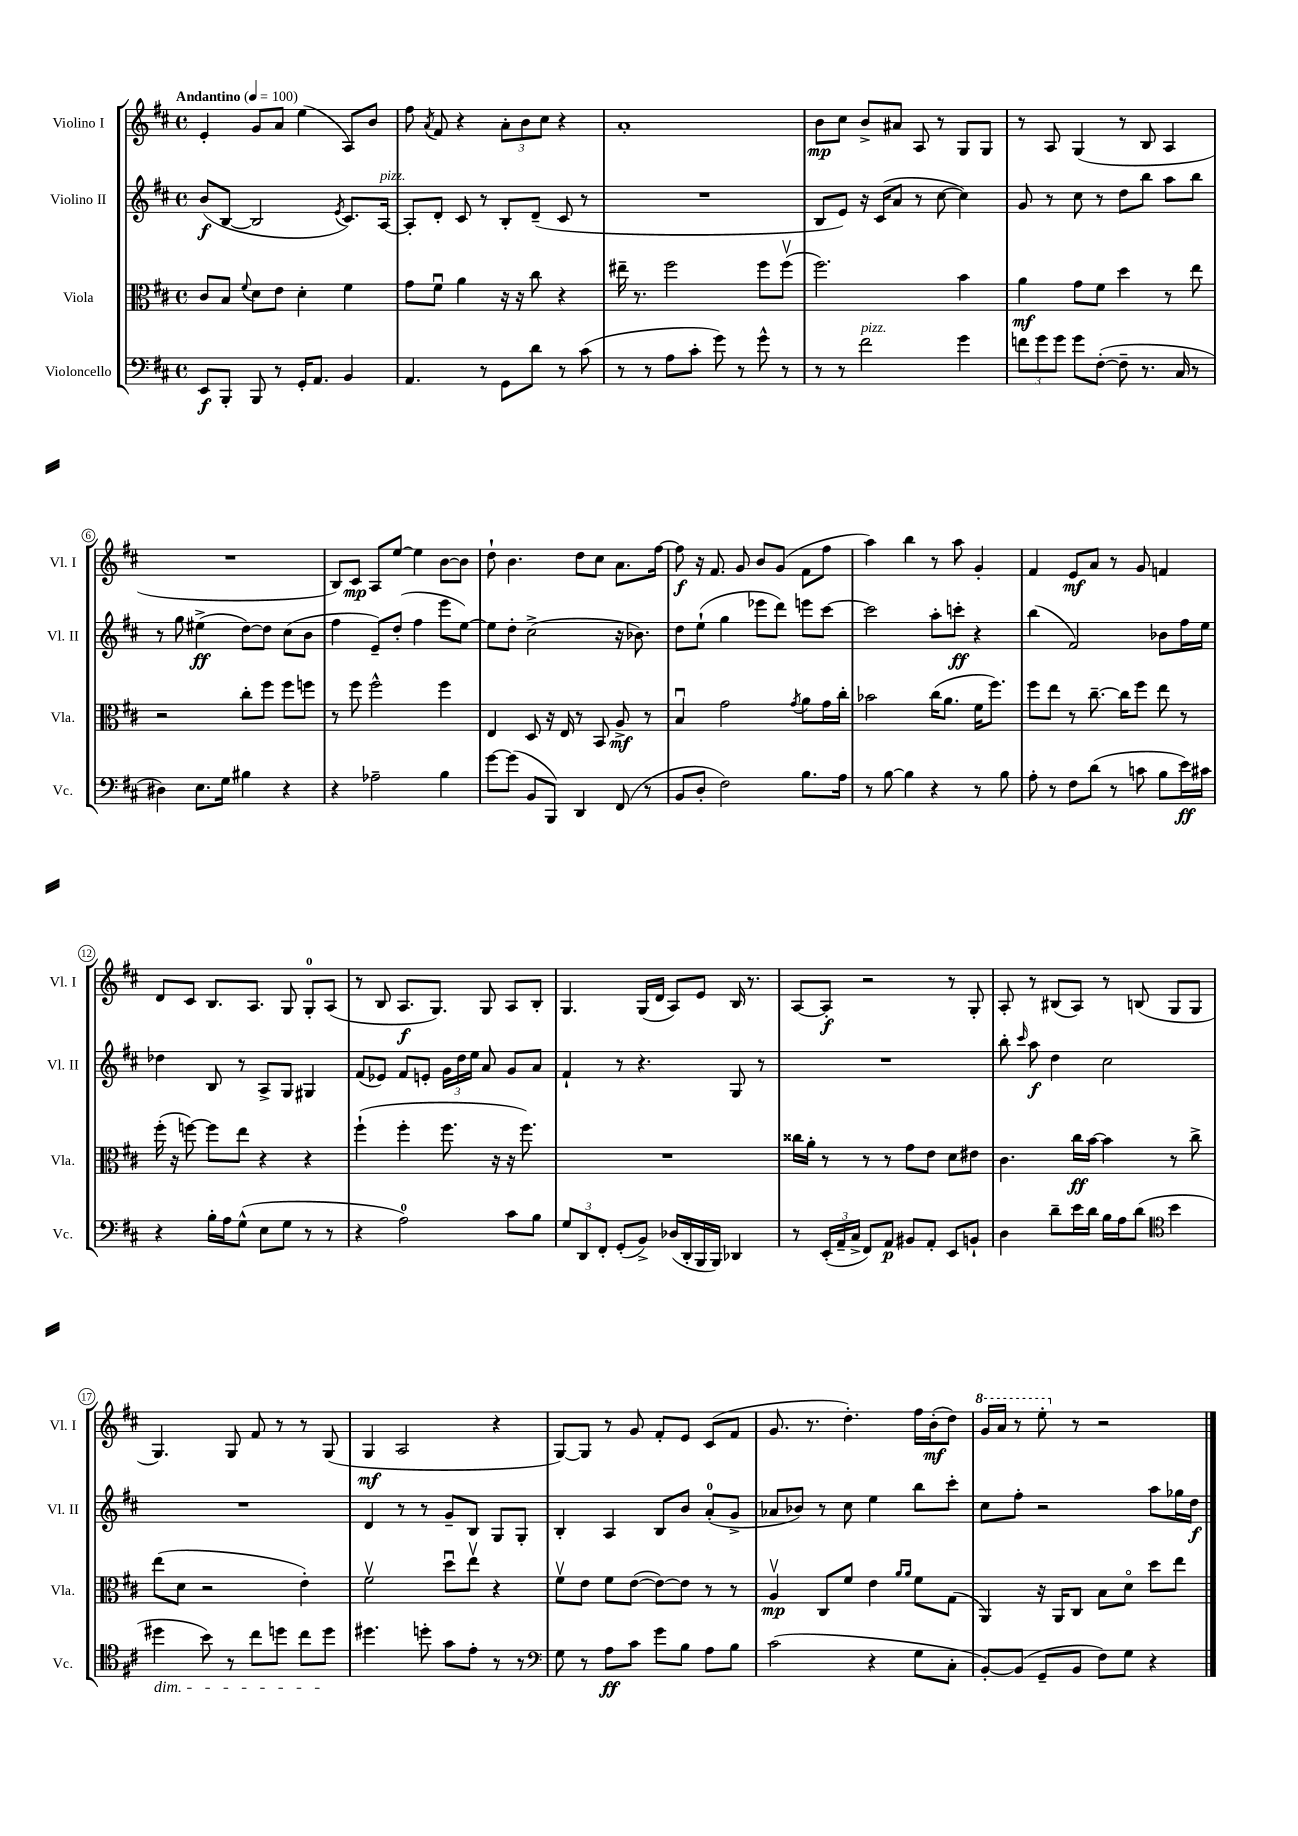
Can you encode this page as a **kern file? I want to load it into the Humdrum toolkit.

**kern	**dynam	**kern	**dynam	**kern	**dynam	**kern	**dynam
*part4	*part4	*part3	*part3	*part2	*part2	*part1	*part1
*staff4	*staff4	*staff3	*staff3	*staff2	*staff2	*staff1	*staff1
*I"Violoncello	*	*I"Viola	*	*I"Violino II	*	*I"Violino I	*
*I'Vc.	*	*I'Vla.	*	*I'Vl. II	*	*I'Vl. I	*
*clefF4	*	*clefC3	*	*clefG2	*	*clefG2	*
*k[f#c#]	*	*k[f#c#]	*	*k[f#c#]	*	*k[f#c#]	*
*M4/4	*	*M4/4	*	*M4/4	*	*M4/4	*
*met(c)	*	*met(c)	*	*met(c)	*	*met(c)	*
*MM100	*	*MM100	*	*MM100	*	*MM100	*
=1	=1	=1	=1	=1	=1	=1	=1
!	!	!	!	!	!	!LO:TX:a:B:t=Andantino	!
8EE/L	f	8c#/L	.	(8b/L	f	4e'/	.
8BBB'/J	.	8B/J	.	[8B/J	.	.	.
.	.	8qqf#/	.	.	.	.	.
8BBB/	.	8d\L	.	2B/]	.	8g/L	.
8r	.	8e\J	.	.	.	8a/J	.
16GG'/KL	.	4d'\	.	.	.	(4ee\	.
8.AA/J	.	.	.	.	.	.	.
.	.	.	.	8qe/	.	.	.
4BB/	.	4f#\	.	8.c#/L)	.	8A/L)	.
.	.	.	.	.	.	8b/J	.
!	!	!	!	!LO:TX:a:i:t=pizz.	!	!	!
.	.	.	.	[16A/Jk	.	.	.
=2	=2	=2	=2	=2	=2	=2	=2
4.AA/	.	8g\L	.	8A'/L]	.	8ff#\	.
.	.	.	.	.	.	8qa/	.
.	.	8f#u\J	.	8d'/J	.	8f#/	.
.	.	4a\	.	8c#/	.	4r	.
8r	.	.	.	8r	.	.	.
8GG\L	.	16r	.	8B'/L	.	12a'\L	.
.	.	16r	.	.	.	.	.
.	.	.	.	.	.	12b\	.
8d\J	.	8cc#\	.	(8d~/J	.	.	.
.	.	.	.	.	.	12cc#\J	.
8r	.	4r	.	8c#/	.	4r	.
(8c#\	.	.	.	8r	.	.	.
=3	=3	=3	=3	=3	=3	=3	=3
8r	.	16ee#X~\	.	1r	.	1a'	.
.	.	8.r	.	.	.	.	.
8r	.	.	.	.	.	.	.
8A\L	.	2ff#\	.	.	.	.	.
8c#'\J	.	.	.	.	.	.	.
8g\)	.	.	.	.	.	.	.
8r	.	.	.	.	.	.	.
8g^^\	.	8ff#\L	.	.	.	.	.
8r	.	(8ff#v\J	.	.	.	.	.
=4	=4	=4	=4	=4	=4	=4	=4
8r	.	2.ff#\)	.	8B/L	.	8b\L	mp
8r	.	.	.	8e/J)	.	8cc#\J	.
!LO:TX:a:i:t=pizz.	!	!	!	!	!	!	!
2f#\	.	.	.	16r	.	8b^/L	.
.	.	.	.	(16c#/KL	.	.	.
.	.	.	.	8a/J	.	8a#X/J	.
.	.	.	.	8r	.	8A/	.
.	.	.	.	[8cc#\	.	8r	.
4g\	.	4b\	.	4cc#\])	.	8G/L	.
.	.	.	.	.	.	8G/J	.
=5	=5	=5	=5	=5	=5	=5	=5
12fn\L	.	4a\	mf	8g/	.	8r	.
12g\	.	.	.	.	.	.	.
.	.	.	.	8r	.	8A/	.
12g\J	.	.	.	.	.	.	.
8g\L	.	8g\L	.	8cc#\	.	(4G/	.
([8F#'\J	.	8f#\J	.	8r	.	.	.
8F#~\]	.	4dd\	.	8dd\L	.	8r	.
8.r	.	.	.	8bb\J	.	8B/	.
.	.	8r	.	8aa\L	.	4A/	.
16C#/	.	.	.	.	.	.	.
8r	.	8ee\	.	8bb\J	.	.	.
!!LO:LB:g=z
=6	=6	=6	=6	=6	=6	=6	=6
4D#X\)	.	2r	.	8r	.	1r	.
.	.	.	.	8gg\	.	.	.
8.E\L	.	.	.	(4ee#X^\	ff	.	.
16G\Jk	.	.	.	.	.	.	.
4B#X\	.	8cc#'\L	.	[8dd\L)	.	.	.
.	.	8ff#\J	.	8dd\J]	.	.	.
4r	.	8ff#\L	.	(8cc#\L	.	.	.
.	.	8ffn\J	.	8b\J	.	.	.
=7	=7	=7	=7	=7	=7	=7	=7
4r	.	8r	.	4ff#\	.	8B/L)	.
.	.	8ff#\	.	.	.	8c#/J	mp
2A-X~\	.	2ff#^^\	.	8e~/L)	.	8A/L	.
.	.	.	.	(8dd'/J	.	[8ee/J	.
.	.	.	.	4ff#\	.	4ee\]	.
4B\	.	4ff#\	.	8eee\L	.	[8b\L	.
.	.	.	.	[8ee\J)	.	8b\J]	.
=8	=8	=8	=8	=8	=8	=8	=8
[8g\L	.	4E/	.	8ee\L]	.	8dd`\	.
(8g\J]	.	.	.	8dd'\J	.	4.b\	.
8BB/L	.	8D/	.	(2cc#^\	.	.	.
8BBB/J)	.	16r	.	.	.	.	.
.	.	16E/	.	.	.	.	.
4DD/	.	8r	.	.	.	8dd\L	.
.	.	8BB/	.	.	.	8cc#\J	.
(8FF#/	.	8A^/	mf	16r	.	8.a\L	.
.	.	.	.	8.b-X\)	.	.	.
8r	.	8r	.	.	.	.	.
.	.	.	.	.	.	[16ff#\Jk	.
=9	=9	=9	=9	=9	=9	=9	=9
8BB/L	.	4Bu/	.	8dd\L	.	8ff#\]	f
8D'/J	.	.	.	(8ee`\J	.	16r	.
.	.	.	.	.	.	8.f#/	.
2F#\)	.	2g\	.	4gg\	.	.	.
.	.	.	.	.	.	8g/	.
.	.	.	.	8eee-X\L	.	8b/L	.
.	.	.	.	8ddd\J)	.	(8g/J	.
.	.	8qg/	.	.	.	.	.
8.B\L	.	8a\L	.	8eeen\L	.	8f#\L	.
.	.	16g\L	.	[8ccc#\J	.	8ff#\J	.
16A\Jk	.	16cc#'\JJ	.	.	.	.	.
=10	=10	=10	=10	=10	=10	=10	=10
8r	.	2b-X\	.	2ccc#\]	.	4aa\)	.
[8B\	.	.	.	.	.	.	.
4B\]	.	.	.	.	.	4bb\	.
4r	.	(16cc#\KL	.	8aa'\L	.	8r	.
.	.	8.a\J	.	.	.	.	.
.	.	.	.	8cccn'\J	ff	8aa\	.
8r	.	16f#\KL	.	4r	.	4g'/	.
.	.	8.ff#\J)	.	.	.	.	.
8B\	.	.	.	.	.	.	.
=11	=11	=11	=11	=11	=11	=11	=11
8A'\	.	8ff#\L	.	(4bb\	.	4f#/	.
8r	.	8ee\J	.	.	.	.	.
8F#\L	.	8r	.	2f#/)	.	8e/L	mf
(8d\J	.	[8.cc#~\	.	.	.	8a/J	.
8r	.	.	.	.	.	8r	.
.	.	16cc#\KL]	.	.	.	.	.
8cn\	.	8ff#\J	.	.	.	8g/	.
8B\L	.	8ee\	.	8b-X\L	.	4fn/	.
16e\L)	ff	8r	.	16ff#\L	.	.	.
16c#X\JJ	.	.	.	16ee\JJ	.	.	.
!!LO:LB:g=z
=12	=12	=12	=12	=12	=12	=12	=12
4r	.	(16ff#'\	.	4dd-X\	.	8d/L	.
.	.	16r	.	.	.	.	.
.	.	[8ffn\)	.	.	.	8c#/J	.
16B'\LL	.	8ff\L]	.	8B/	.	8.B/L	.
16A\J	.	.	.	.	.	.	.
(8G^^\J	.	8ee\J	.	8r	.	.	.
.	.	.	.	.	.	8.A/J	.
8E\L	.	4r	.	8A^/L	.	.	.
8G\J	.	.	.	8G/J	.	8G/	.
8r	.	4r	.	4G#X/	.	8G'/L	.
8r	.	.	.	.	.	(8A/J	.
=13	=13	=13	=13	=13	=13	=13	=13
4r	.	(4ff#`\	.	(8f#/L	.	8r	.
.	.	.	.	8e-X/J)	.	8B/	.
2A\)	.	4ff#'\	.	8f#/L	.	8.A/L	f
.	.	.	.	8en'/J	.	.	.
.	.	.	.	.	.	8.G/J)	.
.	.	8.ff#\	.	24g\LL	.	.	.
.	.	.	.	24dd\	.	.	.
.	.	.	.	24ee\JJ	.	.	.
.	.	.	.	8a/	.	8G/	.
.	.	16r	.	.	.	.	.
8c#\L	.	16r	.	8g/L	.	8A/L	.
.	.	8.ff#\)	.	.	.	.	.
8B\J	.	.	.	8a/J	.	8B'/J	.
=14	=14	=14	=14	=14	=14	=14	=14
12G/L	.	1r	.	4f#`/	.	4.G/	.
12DD/	.	.	.	.	.	.	.
12FF#'/J	.	.	.	.	.	.	.
(8GG'/L	.	.	.	8r	.	.	.
8BB^/J)	.	.	.	4.r	.	(16G/LL	.
.	.	.	.	.	.	16d/JJ	.
(16D-X/LL	.	.	.	.	.	8A/L)	.
16DD'/	.	.	.	.	.	.	.
16BBB/	.	.	.	.	.	8e/J	.
16BBB/JJ)	.	.	.	.	.	.	.
4DD-X/	.	.	.	8G/	.	16B/	.
.	.	.	.	.	.	8.r	.
.	.	.	.	8r	.	.	.
=15	=15	=15	=15	=15	=15	=15	=15
8r	.	16cc##X\LL	.	1r	.	[8A/L	.
.	.	16a'\JJ	.	.	.	.	.
(24EE'/LL	.	8r	.	.	.	8A'/J]	f
24AA~/	.	.	.	.	.	.	.
24C#^/JJ	.	.	.	.	.	.	.
8FF#/L)	.	8r	.	.	.	2r	.
8AA/J	p	8r	.	.	.	.	.
8BB#X/L	.	8g\L	.	.	.	.	.
8AA'/J	.	8e\J	.	.	.	.	.
8EE/L	.	8d\L	.	.	.	8r	.
8BBn`/J	.	8e#X\J	.	.	.	8G'/	.
=16	=16	=16	=16	=16	=16	=16	=16
4D\	.	4.c#\	.	8bb'\	.	8A'/	.
.	.	.	.	16qqccc#/	.	.	.
.	.	.	.	8aa\	f	8r	.
8d~\L	.	.	.	4dd\	.	(8B#X/L	.
16e\L	.	16cc#\LL	ff	.	.	8A/J)	.
16d\JJ	.	[16b\JJ	.	.	.	.	.
16B\LL	.	4b\]	.	2cc#\	.	8r	.
16A\J	.	.	.	.	.	.	.
(8d\J	.	.	.	.	.	(8Bn/	.
*clefC4	*	*	*	*	*	*	*
4b\	.	8r	.	.	.	8G/L	.
.	.	8cc#^\	.	.	.	8G/J	.
!!LO:LB:g=z
=17	=17	=17	=17	=17	=17	=17	=17
!LO:TX:b:i:t=dim.	!	!	!	!	!	!	!
4dd#X\	.	(8ee\L	.	1r	.	4.G/)	.
.	.	8d\J	.	.	.	.	.
8b\)	.	2r	.	.	.	.	.
8r	.	.	.	.	.	8G/	.
8cc#\L	.	.	.	.	.	8f#/	.
8ddn\J	.	.	.	.	.	8r	.
8cc#\L	.	4e'\)	.	.	.	8r	.
8dd\J	.	.	.	.	.	(8G/	.
=18	=18	=18	=18	=18	=18	=18	=18
4.dd#X\	.	2f#v\	.	4d/	.	4G/	mf
.	.	.	.	8r	.	2A/	.
8ddn'\	.	.	.	8r	.	.	.
8g\L	.	8ddu\L	.	8g~/L	.	.	.
8e'\J	.	8eev\J	.	8B/J	.	.	.
8r	.	4r	.	8G/L	.	4r	.
8r	.	.	.	8G'/J	.	.	.
=19	=19	=19	=19	=19	=19	=19	=19
*clefF4	*	*	*	*	*	*	*
8G\	.	8f#v\L	.	4B'/	.	[8G/L)	.
8r	.	8e\J	.	.	.	8G/J]	.
8A\L	ff	8f#\L	.	4A/	.	8r	.
8c#\J	.	([8e\J	.	.	.	8g/	.
8g\L	.	8e\L_)	.	8B/L	.	8f#'/L	.
8B\J	.	8e\J]	.	8b/J	.	8e/J	.
8A\L	.	8r	.	(8a'/L	.	(8c#/L	.
8B\J	.	8r	.	8g^/J	.	8f#/J	.
=20	=20	=20	=20	=20	=20	=20	=20
(2c#\	.	4Av/	mp	8a-X/L	.	8.g/	.
.	.	.	.	8b-X/J)	.	.	.
.	.	.	.	.	.	8.r	.
.	.	8C#/L	.	8r	.	.	.
.	.	8f#/J	.	8cc#\	.	4.dd'\)	.
4r	.	4e\	.	4ee\	.	.	.
.	.	16qqa/LL	.	.	.	.	.
.	.	16qqa/JJ	.	.	.	.	.
8G\L	.	8f#\L	.	8bb\L	.	16ff#\LL	.
.	.	.	.	.	.	(16b'\J	mf
8C#'\J	.	(8G\J	.	8ccc#'\J	.	8dd\J)	.
=21	=21	=21	=21	=21	=21	=21	=21
*	*	*	*	*	*	*8va	*
[8BB'/L)	.	4AA/)	.	8cc#\L	.	16gg/LL	.
.	.	.	.	.	.	16aa/JJ	.
(8BB/J]	.	.	.	8ff#'\J	.	8r	.
8GG~/L	.	16r	.	2r	.	8eee'\	.
.	.	16AA/KL	.	.	.	.	.
*	*	*	*	*	*	*X8va	*
8BB/J	.	8C#/J	.	.	.	8r	.
8F#\L)	.	8B\L	.	.	.	2r	.
8G\J	.	8d\J	.	.	.	.	.
4r	.	8dd\L	.	8aa\L	.	.	.
.	.	8ee\J	.	16gg-X\L	.	.	.
.	.	.	.	16dd\JJ	f	.	.
==	==	==	==	==	==	==	==
*-	*-	*-	*-	*-	*-	*-	*-
